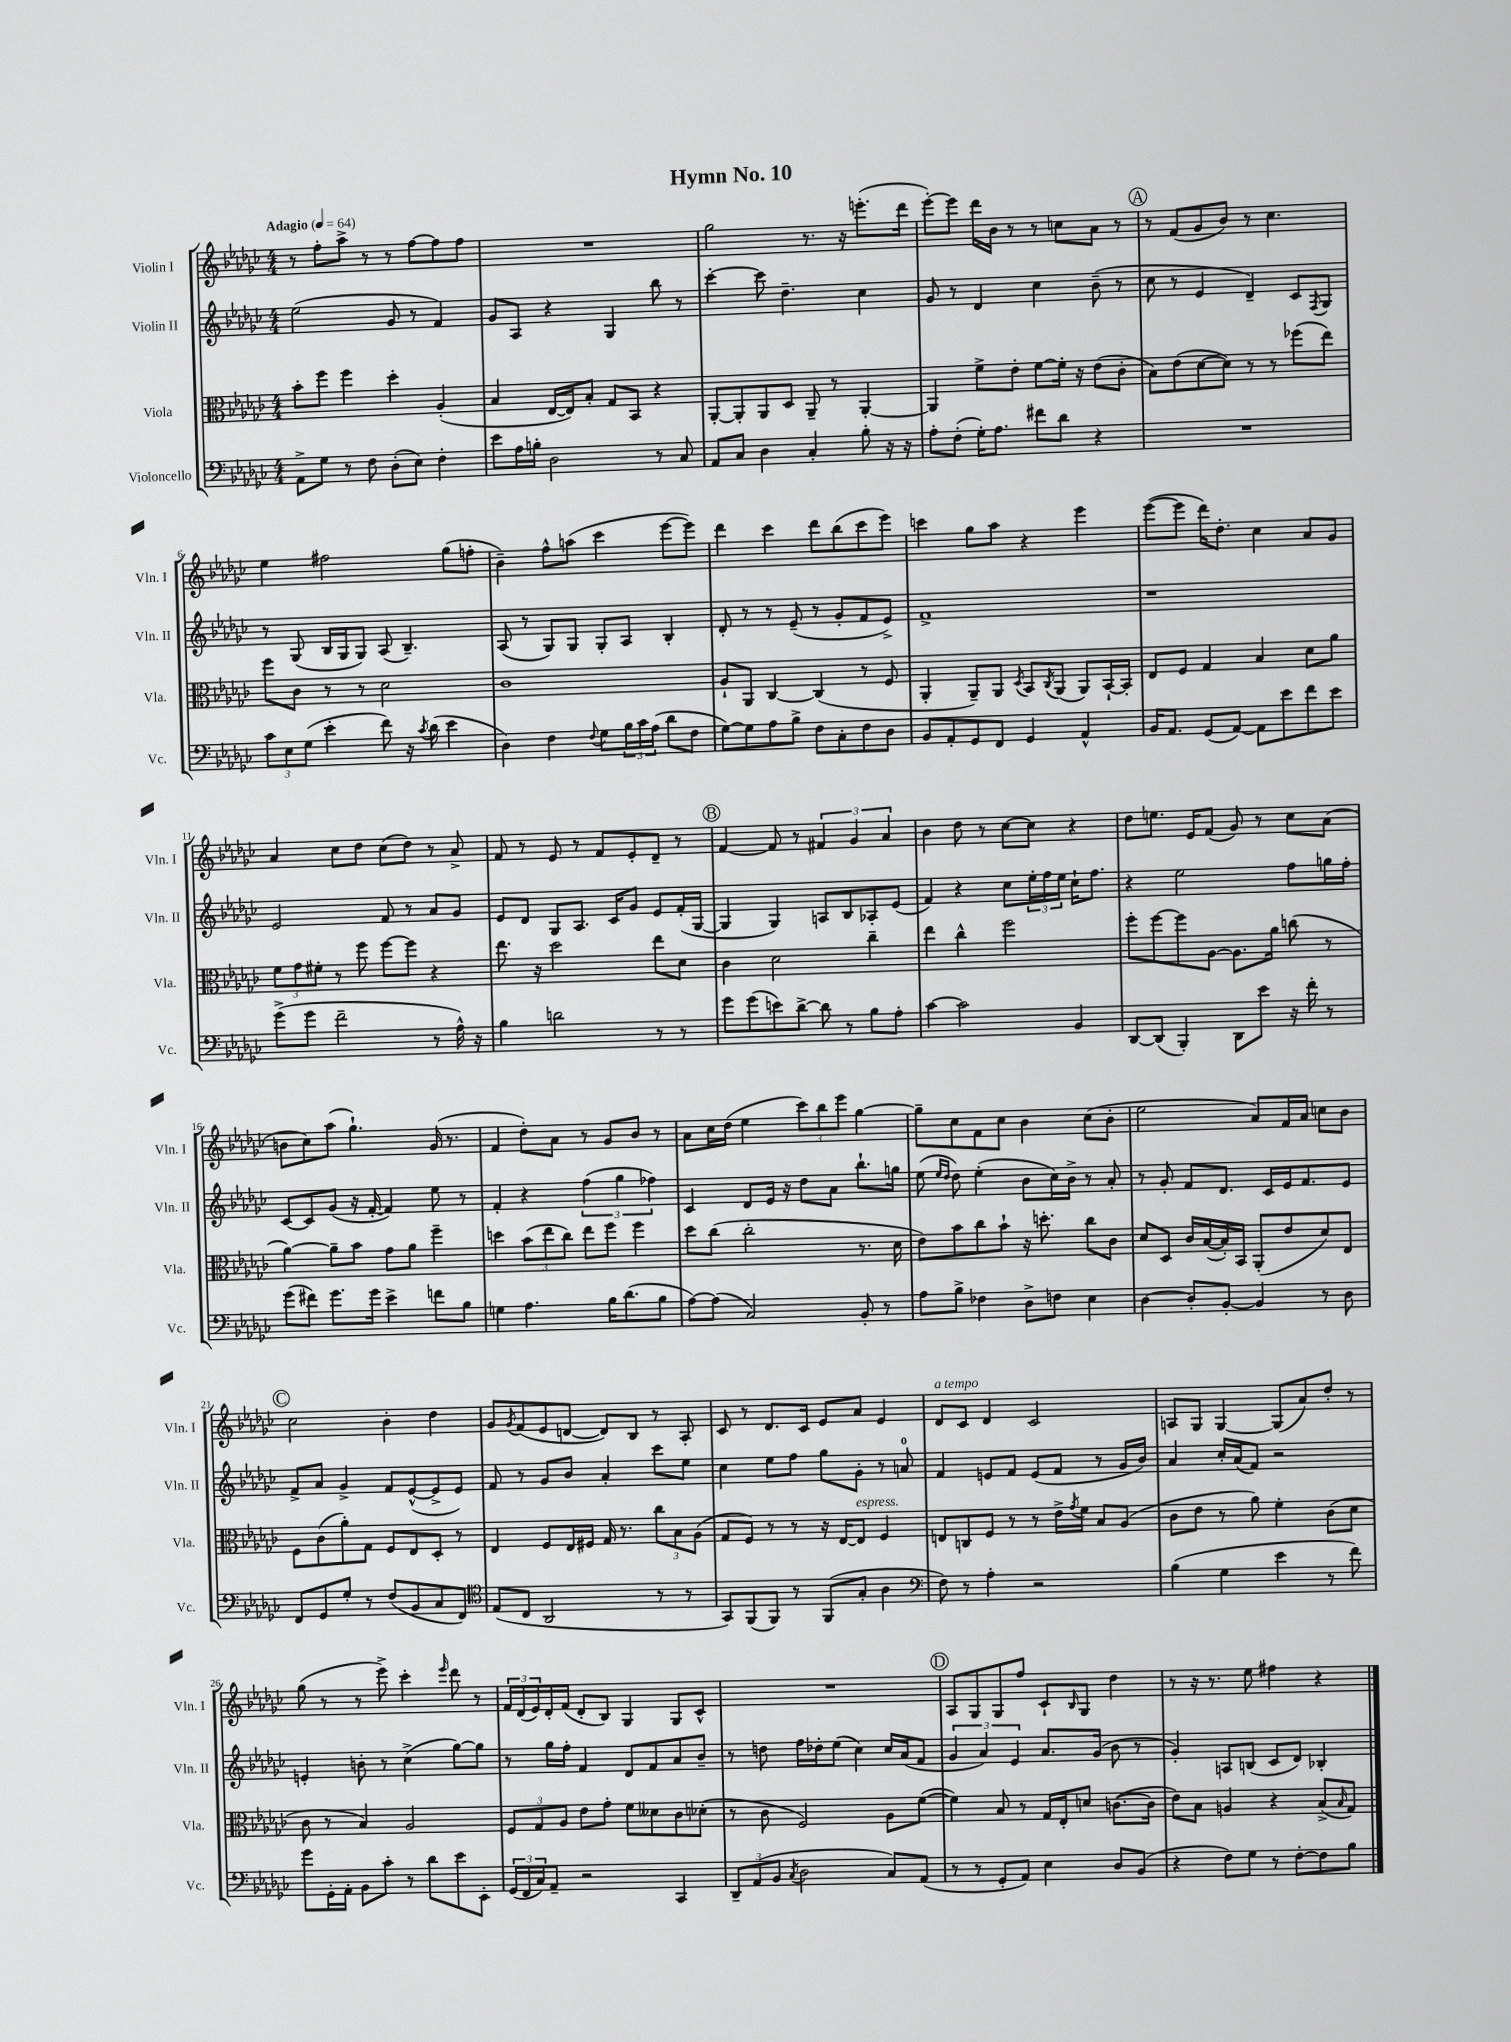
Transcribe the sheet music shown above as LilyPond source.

\header { title = "Hymn No. 10" }
<<
\new StaffGroup <<
\new Staff = "s0" \with { instrumentName = "Violin I" shortInstrumentName = "Vln. I" } {
    \clef treble \key ges \major \numericTimeSignature \time 4/4 \tempo "Adagio" 4 = 64
    r8 f''8-. aes''8-> r8 r8 f''8~ f''8 f''8 |
    R1 |
    ges''2 r8. r16 e'''8.-.( des'''16 |
    ees'''8~-.) ees'''8 des'''16 bes'16 r8 r8 c''8 aes'8 r8 |
    \mark \markup { \circle "A" } r8 f'8( ges'8 bes'8) r8 ces''4. |
    ees''4 fis''2 ges''8( f''8-. |
    bes'4--) f''8-^ a''8( ces'''4 ees'''8~ ees'''8) |
    des'''4 ces'''4 des'''8 bes''8( ces'''8 ees'''8) |
    c'''4 ges''8 aes''8 r4 ees'''4 |
    ees'''8~( ees'''8 des'''16) des''8.-. ces''4 aes'8 ges'8 |
    aes'4 ces''8 des''8 ces''8( des''8) r8 aes'8-> |
    f'8 r8 ees'8 r8 f'8 ees'8-. des'8-- r8 |
    \mark \markup { \circle "B" } f'4~ f'8 r8 \tuplet 3/2 { fis'4 ges'4 aes'4 } |
    bes'4 des''8 r8 ces''8~ ces''8 r4 |
    des''8 e''8. ees'16 f'8( ges'8) r8 ces''8 aes'8( |
    b'8 ces''8) aes''8( ges''4.-!) ges'16( r8. |
    f'4 des''8-.) aes'8 r8 ges'8 bes'8 r8 |
    aes'8 ces''16 des''16( ees''4 \tuplet 3/2 { ces'''8) bes''8 ees'''8 } ges''4~ |
    ges''8-- ces''8 f'8 ces''8 bes'4 ces''8( bes'8-. |
    ees''2 aes'8) f'16 aes'16 c''8 bes'8 |
    \mark \markup { \circle "C" } ces''2 bes'4-. des''4 |
    ges'8 \acciaccatura { ges'8 } f'8( ees'8 d'8~ d'8) bes8 r8 aes8-. |
    ces'8 r8 des'8. ces'16 ees'8 aes'8 ees'4 |
    des'8^\markup { \italic "a tempo" } ces'8 des'4 ces'2 |
    a8 ges8 ges4~ ges8( aes'8) des''8-. r8 |
    ges''8( r8 r8 ees'''8->) ces'''4-. \grace { ees'''16 } des'''8 r8 |
    \tuplet 3/2 { f'16 des'16( ees'16) } des'16-. f'16( des'8-. bes8) ges4 ges8 ces'8-^ |
    R1 |
    \mark \markup { \circle "D" } aes8 ges8 ges8 f''8 ces'8-! \grace { bes16 } ges8 des''4 |
    r8 r16 r8. ees''8 fis''4 r4 \bar "|." |
}
\new Staff = "s1" \with { instrumentName = "Violin II" shortInstrumentName = "Vln. II" } {
    \clef treble \key ges \major \numericTimeSignature \time 4/4
    ees''2( ges'8 r8 f'4) |
    ges'8 aes8 r4 ges4 bes''8 r8 |
    ces'''4~-. ces'''8 des''4.-- ces''4 |
    ges'8 r8 des'4 ces''4 bes'8--( r8 |
    \mark \markup { \circle "A" } ces''8 r8 ees'4 des'4--) ces'8 \acciaccatura { f8 } ges8 |
    r8 ges8( bes16 ges16 ges8) aes8( bes4.--) |
    aes8( r8 ges8) ges8 ges8-. aes8 bes4-. |
    des'8-. r8 r8 ees'8--( r8 ges'8-. f'8 ees'8->) |
    f'1-> |
    r1 |
    ees'2 f'8 r8 aes'8 ges'8 |
    ees'8 des'8 ges8 aes8. ces'16 ges'8 ees'8 f'16-.( ges16~ |
    \mark \markup { \circle "B" } ges4 ges4) a8 bes8 aes8-. ees'8( |
    f'4) r4 ces''8 \tuplet 3/2 { ees''16-. f''16 ees''16 } ces''16-! f''8. |
    r4 ees''2 f''8 g''16 f''16-. |
    ces'8~ ces'8 ges'8( r16 f'16~-. f'4) ees''8 r8 |
    f'4-. r4 \tuplet 3/2 { f''4( ges''4 fes''4) } |
    ces'4 des'8 ees'16 r16 des''8 aes'8 bes''8.-! g''16 |
    ees''8( \grace { ees''16 des''16 } des''8) ees''4-.( bes'8 ces''16) bes'16-> r8 aes'8-. |
    r8 ges'8-. f'8 des'8. ces'16 ees'16 f'8. ees'8 |
    \mark \markup { \circle "C" } f'8-> aes'8 ges'4-> f'8 ees'8~-^( ees'8-> ees'8) |
    f'8 r8 ges'8 bes'8 aes'4-. ces'''8 ees''8 |
    ces''4 ees''8 f''8 ges''8 ges'8-. r8 a'8-0 |
    f'4 e'8 f'8 e'8( f'8 r8 ges'16 bes'16) |
    aes'4 ces''16-. aes'16( f'8) r2 |
    e'4-. b'8-. r8 ces''4->( ges''8~) ges''8 |
    r8 ges''16 f''16-. f'4 des'8 f'8 aes'8 bes'8-- |
    r8 d''8 f''16 des''16-. ees''8( ces''4) ces''16 aes'16( f'8 |
    \mark \markup { \circle "D" } \tuplet 3/2 { ges'4 aes'4) ees'4 } aes'8. ges'16( bes'8 r8 |
    ges'4-.) a8 b8( ces'8 des'8) bes4-. \bar "|." |
}
\new Staff = "s2" \with { instrumentName = "Viola" shortInstrumentName = "Vla." } {
    \clef alto \key ges \major \numericTimeSignature \time 4/4
    bes'8-. f''8 f''4 des''4-. aes4-.( |
    bes4 ees16~ ees16) bes8-. ges8 bes,8 r4 |
    aes,8~-. aes,8-. aes,8 des8 aes,8-- r8 aes,4~-. |
    aes,4 f'8-> ees'8-. f'8~ f'16-. r16 ees'8( ces'8-. |
    \mark \markup { \circle "A" } bes8) ees'8( des'8~ des'8) r8 r8 fes''8( ees''8) |
    f''8 ces'8 r8 r8 des'2 |
    ces'1 |
    aes8-! aes,8 ces4~ ces4( r8 f8 |
    aes,4-. aes,8--) aes,8 \acciaccatura { des8 } bes,8 \acciaccatura { ces8 } aes,8( aes,8) bes,16~-! bes,16-. |
    ees8 f8 ges4 bes4 des'8 aes'8 |
    \tuplet 3/2 { f'8 ges'8 fis'8-. } r8 f''8 f''8~ f''8 r4 |
    ees''8. r16 des''2 ees''8 des'8 |
    \mark \markup { \circle "B" } ces'4 des'2 ces''4-- |
    ees''4 ces''4-^ f''2 |
    f''8-. f''8~ f''8 aes8~ aes8. aes'16 c''8( r8 |
    aes'4~) aes'8-- bes'8 ges'8 aes'8 f''4-- |
    d''4 \tuplet 3/2 { bes'8( ees''8 ces''8) } ees''8 f''8 f''4 |
    des''8 ces''8( ces''2-. r8. des'16 |
    ees'8) bes'8 ces''8 bes'8-! r16 d''8.-. ces''8 ces'8 |
    des'8 des8 ces'16 bes16~( bes16-.) bes,16 aes,8-.( ees'8 des'8) ees8 |
    \mark \markup { \circle "C" } f8 ces'8( aes'8-.) ges8 f8 ees8 des8-. r8 |
    ees4 f8 ees16 fis16 ges16 r8. \tuplet 3/2 { ces''8 bes8 aes8( } |
    ges8 f8) r8 r8 r16 ees16~ ees8^\markup { \italic "espress." } f4 |
    e8 c8 f8 r8 r8 ees'16-> \acciaccatura { ges'8 } f'16 bes8 aes8( |
    ces'8 ees'8 r8 aes'8) f'4-. ces'8( des'8 |
    ces'8 r8 bes4) aes2 |
    \tuplet 3/2 { f8 ges8 aes8 } ees'8 ges'8-. f'8 deses'8 ces'8 des'8-.( |
    r8 ces'8 f2) aes8 f'8~( |
    \mark \markup { \circle "D" } f'4) bes8 r8 ges16 ees16-. d'8 c'8.~( c'16 |
    ees'8) bes8 a4 r4 bes8->( \grace { bes16 } ges8) \bar "|." |
}
\new Staff = "s3" \with { instrumentName = "Violoncello" shortInstrumentName = "Vc." } {
    \clef bass \key ges \major \numericTimeSignature \time 4/4
    aes,8-> ges8 r8 f8 des8-.( ees8) f4-. |
    ees'8 aes16 b16-. des2 r8 ces8 |
    aes,8 ces8 des4 ces4-. bes8-. r16 r16 |
    aes8-. f8-.( ges16-.) aes8. fis'8 des'8 r4 |
    \mark \markup { \circle "A" } R1 |
    \tuplet 3/2 { ces'8 ees8 ges8( } ees'4-. f'8) r16 \acciaccatura { ces'8 } des'16( ees'4 |
    des4) f4 \appoggiatura { f8 } ges8 \tuplet 3/2 { bes16 ces'16 aes16( } des'8 f8 |
    ges8~) ges8 aes8 bes8-> f8 ces8-. f8 des8 |
    bes,8 aes,8-. ges,8 f,8 ges,4 aes,4-^ |
    bes,16 aes,8. ges,8( aes,8~) aes,8 ees'8 f'8 ees'8 |
    ges'8->( ges'8 f'2-- r8 aes16-^) r16 |
    bes4 d'2 r8 r8 |
    \mark \markup { \circle "B" } ges'8 ges'8( e'8) des'8~-> des'8 r8 bes8 aes8-. |
    ces'4~ ces'2 bes,4 |
    des,8~ des,8( bes,,4-.) des,8 ees'8 r16 f'16-. r8 |
    ges'8( fis'8) ges'8. ges'16 ees'4-> f'8 bes8 |
    g4 aes4. bes16 des'8.( bes8 |
    aes8~) aes8( ces2) bes,8-. r8 |
    aes8 bes8-> fes4 des8-> f8 ees4 |
    des4~ des8-. bes,8~-. bes,4 r8 des8 |
    \mark \markup { \circle "C" } f,8 ges,8 ges8-. r8 f8( bes,8 ces8 f,8) |
    \clef tenor ees8( ces8 aes,2 r8 r8 |
    ges,8) f,8( f,8) r8 f,8( ges8-. aes4 |
    \clef bass f8) r8 aes4-. r2 |
    bes4( ges4 ees'4 r8 f'8) |
    ges'8 ges,16-. aes,16-. bes,8 ces'8-. r8 des'8 ees'8 ees,8-. |
    \tuplet 3/2 { ges,16( f,16 ces16) } aes,8-- r2 ces,4 |
    \tuplet 3/2 { des,8-- aes,8( bes,8 } \acciaccatura { ces8 } des2 ces8) aes,8( |
    \mark \markup { \circle "D" } r8 r8 ges,8-. aes,8) ees4 des8 bes,8( |
    r4 f8) ges8 r8 f8~-. f8 bes8 \bar "|." |
}
>>
>>
